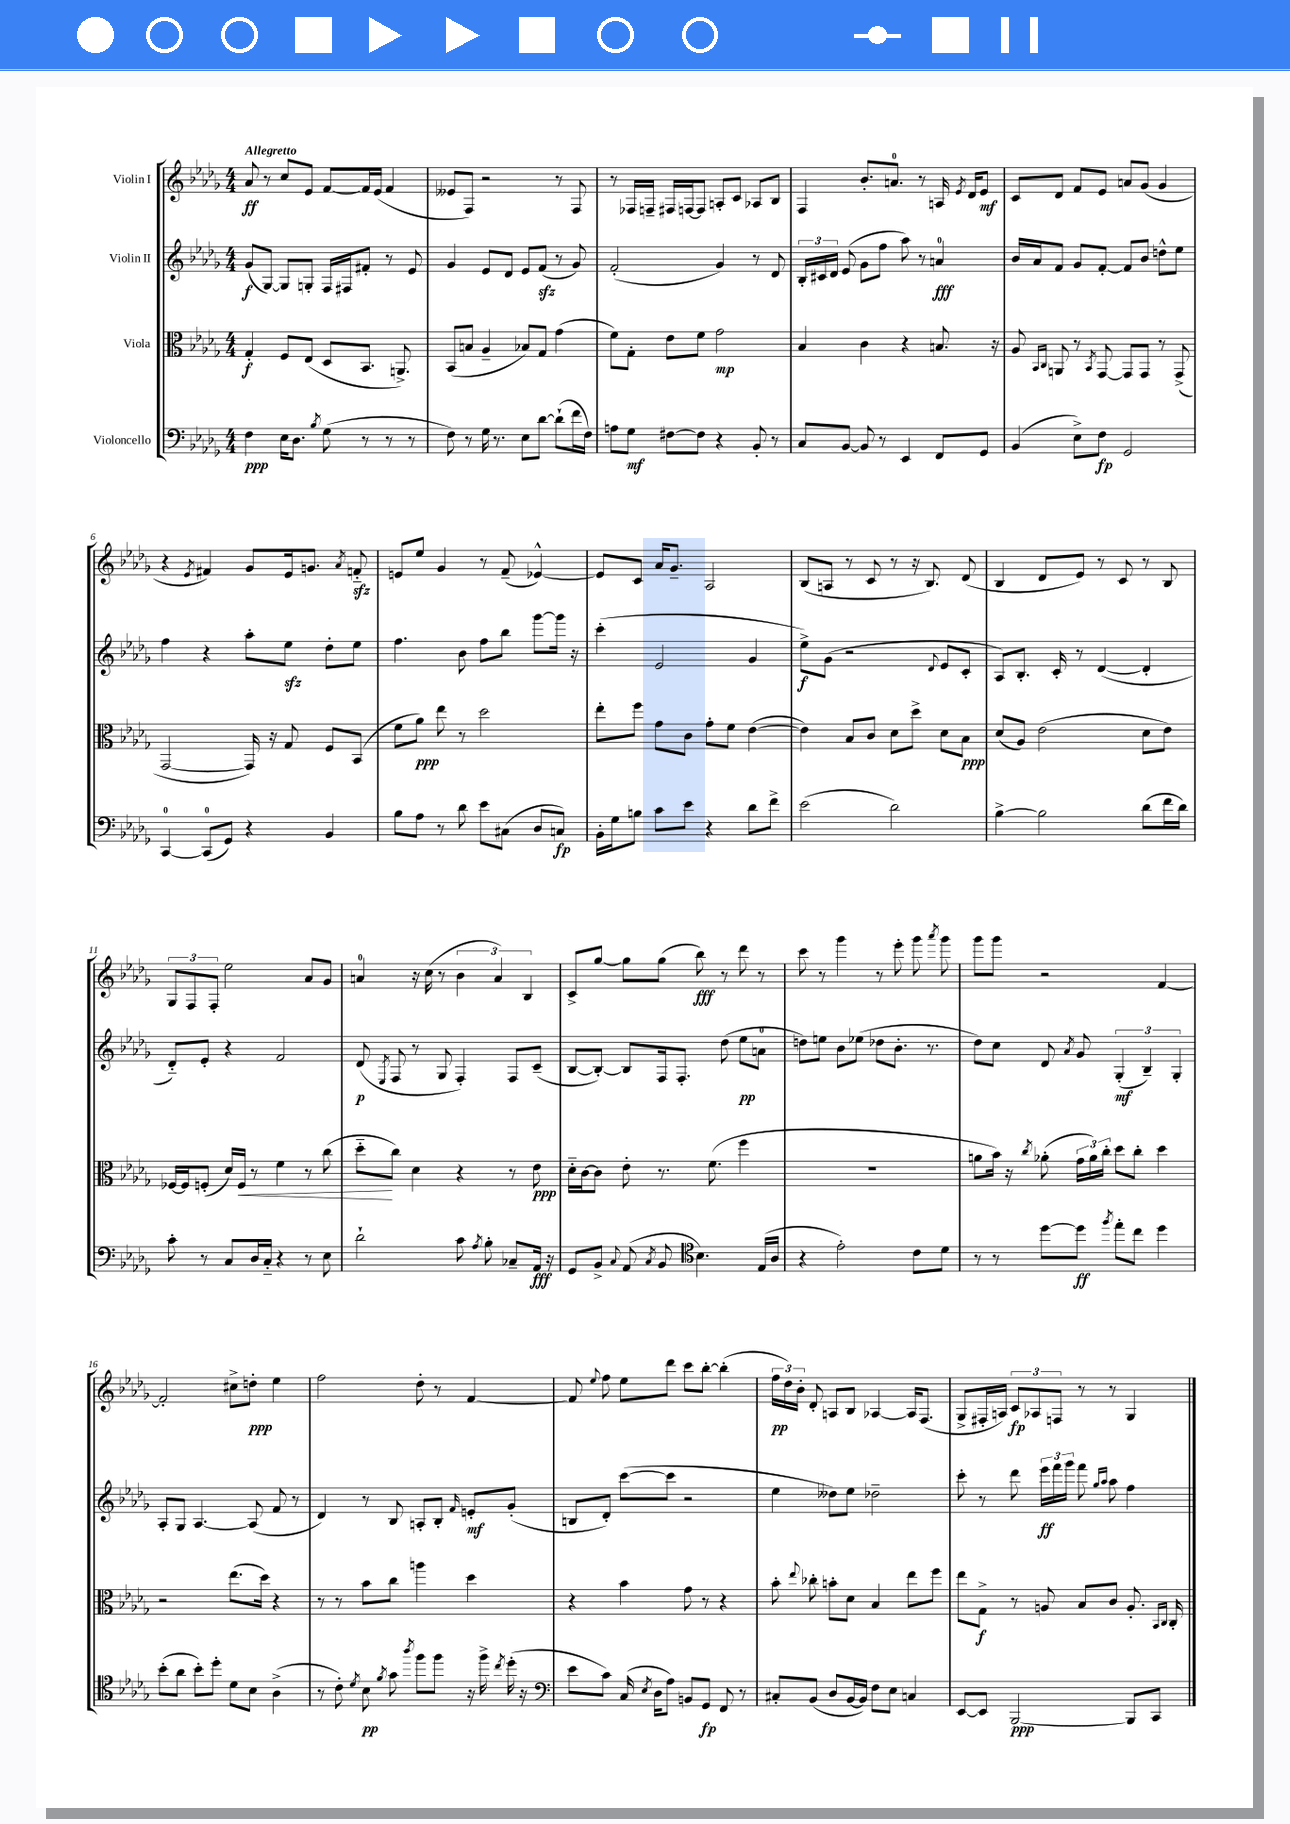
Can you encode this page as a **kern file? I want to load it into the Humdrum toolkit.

**kern	**kern	**kern	**kern
*staff4	*staff3	*staff2	*staff1
*clefF4	*clefC3	*clefG2	*clefG2
*k[b-e-a-d-g-]	*k[b-e-a-d-g-]	*k[b-e-a-d-g-]	*k[b-e-a-d-g-]
*M4/4	*M4/4	*M4/4	*M4/4
4F	4G-'	(8g-	8a-
.	.	[8G-)	8r
16E-	8F	8G-]	8cc
8.D-	.	.	.
.	(8E-	8G'	8e-
8qB-	.	.	.
(8G-	8D-	16F	[8f
.	.	16F#	.
8r	8.BB-	8f#'	16f]
.	.	.	(16e-
8r	.	8r	4f
.	8.AA^)	.	.
8r	.	8e-	.
=	=	=	=
8F)	(8BB-	4g-	8e--
8r	8B	.	8F)
16G-	4A-~	8e-	2r
8.r	.	.	.
.	.	8d-	.
8E-	8B-)	8e-	.
[8d-	8G-	(8f	.
(8d-`]	(4g-	8r	8r
16f	.	8g-)	8F
16F)	.	.	.
=	=	=	=
8A	8f)	(2f'	8r
8G-	8G-'	.	16F-
.	.	.	16F~
[8F#	8e-	.	16F#
.	.	.	[16F
8F#]	8f	.	8F]
4r	2g-	4g-)	8A'
.	.	.	8c
8BB-'	.	8r	8A-
8r	.	8d-	8B-
=	=	=	=
8C	4B-	24B-'	4F
.	.	24c#	.
.	.	24d-	.
[8BB-	.	(8e-	.
8BB-]	4c	8g-	8.b-'
8r	.	8ff	.
.	.	.	8.a
4EE-	4r	8aa-)	.
.	.	8r	8r
8FF	8.B	4a	16A
.	.	.	8qe-
.	.	.	16d-
8GG-	.	.	8e-
.	16r	.	.
=	=	=	=
(4BB-	8A-	16b-	8c
.	.	16a-	.
.	16qqBB-	.	.
.	16qqC	.	.
.	8AA	8f	8d-
8E-^)	8r	8g-	8f
.	8qBB-	.	.
8F	[8GG-	[8f'	8e-
2GG-	8GG-]	8f]	8a
.	8GG-	8b-	(8g-
.	8r	8dd^^	4g-
.	(8GG-^	8ee-	.
=	=	=	=
[4CC	[2GG-	4ff	4r
.	.	.	8qe-
(8CC]	.	4r	4f#)
8GG-)	.	.	.
4r	16GG-])	8aa-'	8g-
.	16r	.	.
.	8G-	8ee-	16e-
.	.	.	8.g
4BB-	8F	8dd-'	.
.	.	.	8qa-
.	(8BB-	8ee-	8f'~
=	=	=	=
8B-	8f	4.ff	8e
8A-	8a-)	.	8ee-
8r	8ee-	.	4g-
8d-	8r	8b-	.
8e-	2dd-	8ff	8r
(8C#	.	8bb-	(8f~
8D-	.	[8ggg-	[4e-^^)
8C)	.	16ggg-]	.
.	.	16r	.
=	=	=	=
16BB-'	8ee-'	(4ccc'	8e-]
16G-	.	.	.
8B	8ff	.	8c
8c	8g-	2e-	16a-
.	.	.	8.g-~
8e-	8c	.	.
4r	8g-'	.	2A-
.	8f	.	.
8d-	([4e-	4g-	.
8f^	.	.	.
=	=	=	=
(2e-	4e-])	8ee-^)	(8B-
.	.	(8g-	8A
.	8B-	2r	8r
.	8c	.	8c
2d-)	8d-	.	8r
.	8dd-^	.	16r
.	.	.	8.B-)
.	.	8qqd-	.
.	8d-	8e-	.
.	8B-	8c'	(8d-
=	=	=	=
[4B-^	(8d-	8A-)	4B-
.	8A-)	8.B-'	.
2B-]	(2e-	.	8d-
.	.	16c'	.
.	.	8r	8e-)
.	.	([4d-	8r
.	.	.	8c
(8d-	8d-	4d-']	8r
16f	8e-)	.	8B-
16d-)	.	.	.
=	=	=	=
8c'	[16F-	8d-'~)	12G-
.	16F-]	.	.
.	.	.	12F
8r	(8F'	8e-'	.
.	.	.	12F'
8C	16d-)	4r	2ee-
.	16F	.	.
16D-	8r	.	.
16C'~	.	.	.
4r	4f	2f	.
8r	8r	.	8a-
8E-	(8cc	.	8g-
=	=	=	=
2d-`	8dd-'~	(8d-	4a
.	.	8qE-	.
.	8cc)	8F	.
.	4d-	8r	16r
.	.	.	(16cc
.	.	8G-	8r
8c	4r	4F')	6b-
8qA-	.	.	.
8B-'	.	.	.
.	.	.	6a)
8C-~	8r	8F	.
.	.	.	6B-
16AA-	8e-	(8c~	.
16r	.	.	.
=	=	=	=
8GG-	16d-'~	[8B-	8c^
.	[16c	.	.
8BB-^	8c]	8B-'_)	[8gg-
8qqC	.	.	.
(8AA-	8e-'	8B-]	8gg-]
8qC	.	.	.
8BB-	8.r	16F	(8gg-
.	.	8.F'	.
*clefC4	*	*	*
4.B-)	.	.	8bb-)
.	(8.f	.	.
.	.	(8dd-	8r
.	4ff	8ee-	8ddd-
(16E-	.	8a	8r
16A-	.	.	.
=	=	=	=
4r	1r	8dd)	8ccc
.	.	8ee	8r
2e-')	.	8b-	4ggg-
.	.	(8ee-	.
.	.	8dd-	8r
.	.	8.b-'	8eee-'
8c	.	.	8ggg-
.	.	8.r	.
.	.	.	8qaaa-
8d-	.	.	8ggg-
=	=	=	=
8r	8a	8dd-)	8ggg-
8r	16b-)	8cc	8ggg-
.	16r	.	.
.	8qcc	.	.
[8dd-	(8a-'	8d-	2r
.	.	8qa-	.
8dd-]	24g-	8g-	.
.	24a-)	.	.
.	24cc'	.	.
8qff	.	.	.
8ee-'	8dd-	(6G-'	.
8cc	8cc'	.	.
.	.	6B-~)	.
4dd-	4dd-	.	[4f
.	.	6G-'	.
=	=	=	=
(8b-'	2r	8A-'	2f']
8a-	.	8G-	.
8b-')	.	[4.A-	.
8dd-'	.	.	.
8d-	(8.ee-	.	8cc#^
8B-	.	(8A-]	8dd'
.	16dd-)	.	.
(4A-^	4r	8f	4ee-
.	.	8r	.
=	=	=	=
8r	8r	4d-)	2ff
8c')	8r	.	.
8qd-	.	.	.
8B-	8b-	8r	.
8qf	.	.	.
8g-	8cc	8B-	.
8qaa-	.	.	.
8ff	4aa	8A'	8dd-'
8ff	.	8B-'	8r
.	.	16qqf	.
16r	4dd-	8e'	[4f
16ff^	.	.	.
8qcc	.	.	.
(16dd-'	.	(8g-'	.
16r	.	.	.
=	=	=	=
*clefF4	*	*	*
8e-	4r	8B	8f]
.	.	.	8qqee-
8c)	.	8d-')	8ff
(16C	4b-	([8ccc	8ee-
8qE-	.	.	.
16D-	.	.	.
8A-)	.	8ccc]	8ddd-
8BB	8g-	2r	8ccc
8GG-	8r	.	[8bb-'
8FF	4r	.	(4bb-']
8r	.	.	.
=	=	=	=
8C#'	8b-'	4ee-	24ff
.	.	.	24dd-)
.	.	.	24b-'
.	8qqee-	.	.
(8BB-	8cc-'	.	8d-'
8D-	8b'	8dd--)	8A
[16BB-	8d-	8ee-	8B-
16BB-])	.	.	.
8F	4B-	2dd-~	[4A-
8E-	.	.	.
4C	8ee-	.	16A-]
.	.	.	(8.F
.	8ff	.	.
=	=	=	=
[8EE-	8ee-	8ccc'	8G-^
8EE-]	8G-^	8r	16F#'
.	.	.	16A)
[2BBB-	8r	8ddd-	12c
.	.	.	12A-
.	8A	24eee-	.
.	.	24fff	12F
.	.	24ggg-	.
.	8B-	8fff	8r
.	.	16qqgg-	.
.	.	16qqaa-	.
.	8c	8aa-	8r
8BBB-]	8.A'	4ff	4G-
8CC	.	.	.
.	16qqBB-	.	.
.	16qqC	.	.
.	16C'	.	.
==	==	==	==
*-	*-	*-	*-
